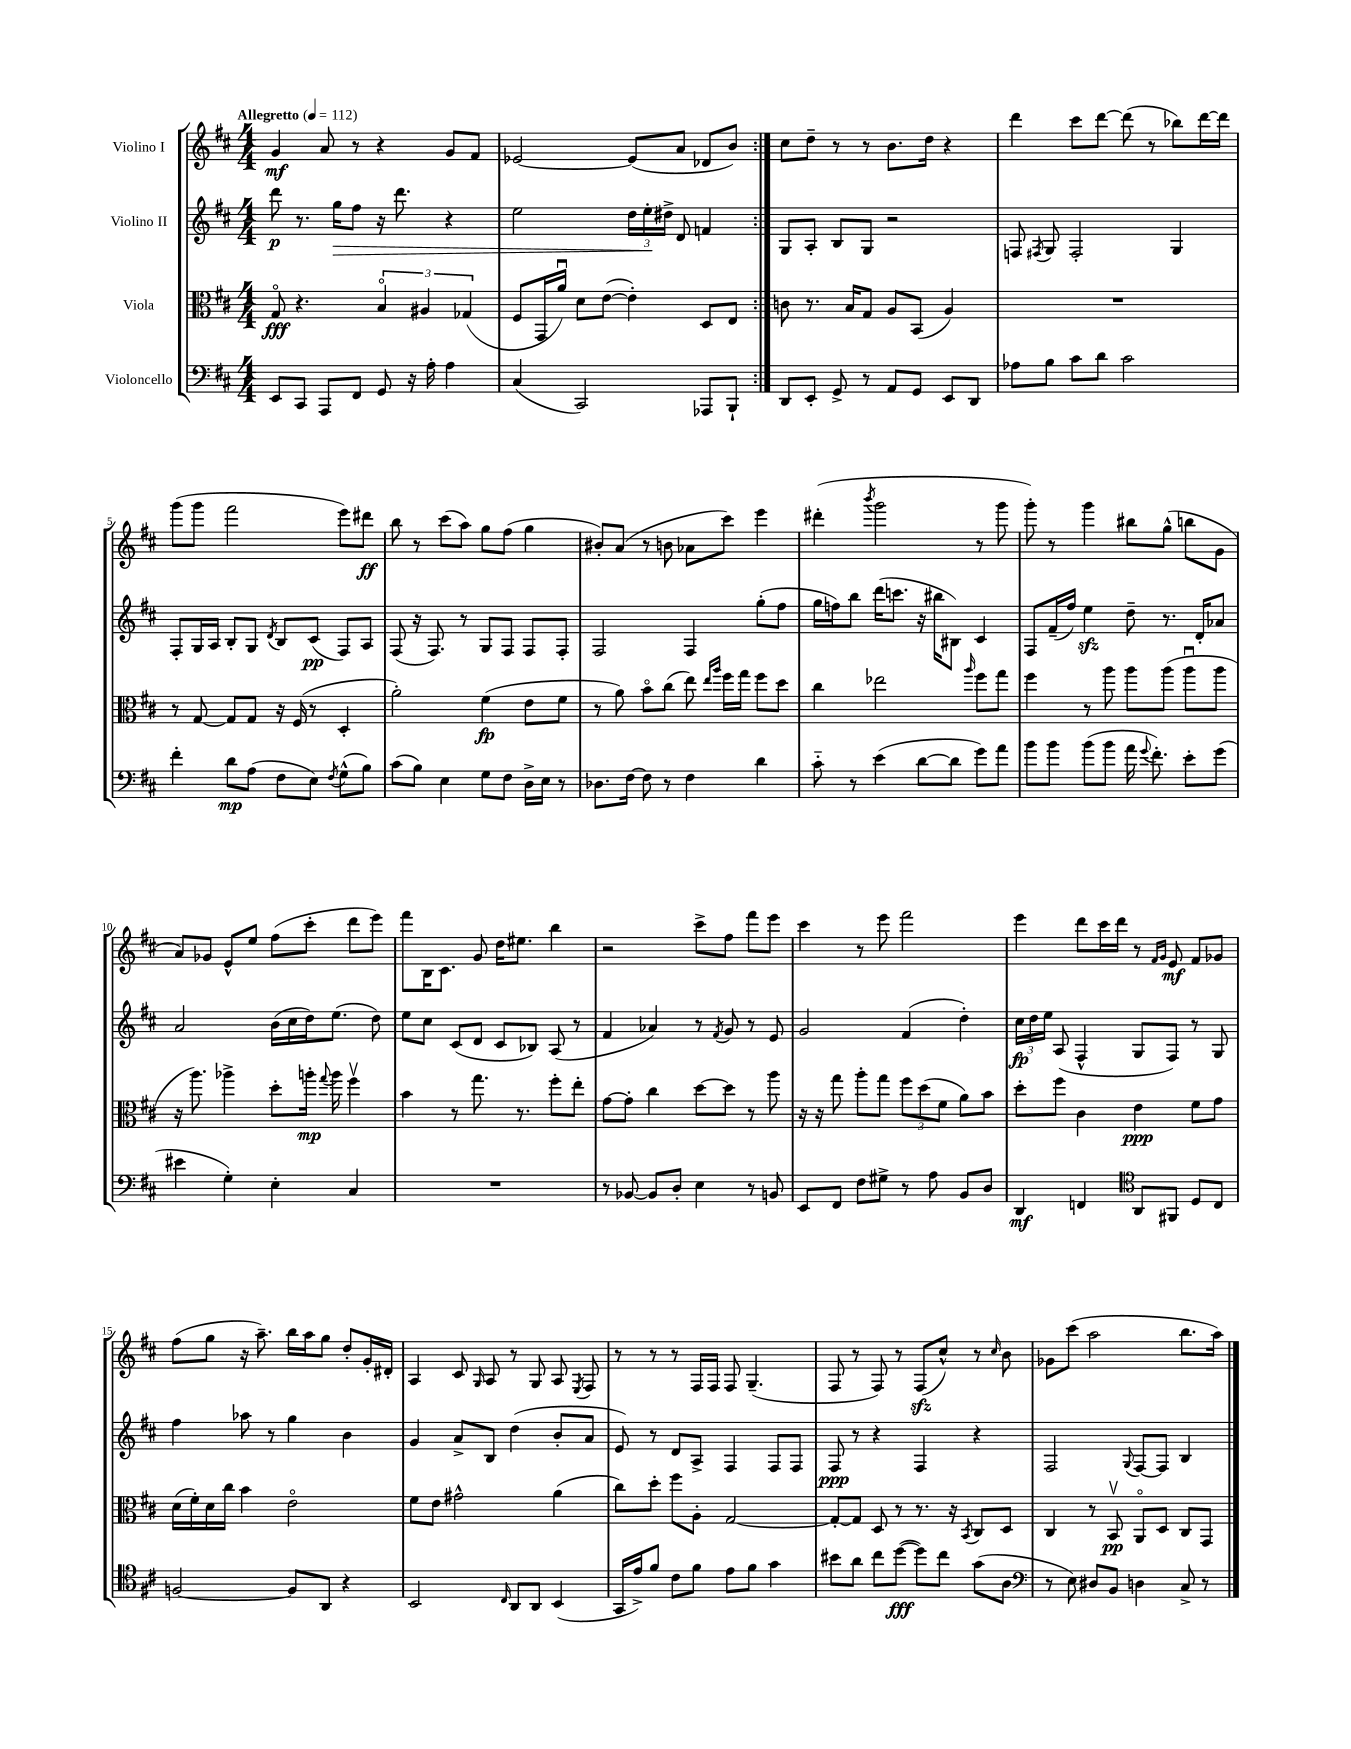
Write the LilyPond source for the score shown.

<<
\new StaffGroup <<
\new Staff = "s0" \with { instrumentName = "Violino I" } {
    \clef treble \key d \major \numericTimeSignature \time 4/4 \tempo "Allegretto" 4 = 112
    \autoBeamOff \repeat volta 2 { g'4\mf a'8 r8 r4 g'8[ fis'8] |
    ees'2~ ees'8[( a'8] des'8[ b'8]) | }
    cis''8[ d''8]-- r8 r8 b'8.[ d''16] r4 |
    d'''4 cis'''8[ d'''8]~ d'''8( r8 bes''8[) d'''16~ d'''16] |
    g'''8[( g'''8] fis'''2 e'''8[) dis'''8]\ff |
    b''8 r8 cis'''8[( a''8]) g''8[ fis''8]( g''4 |
    bis'8[-.) a'8]( r8 b'8 aes'8[ cis'''8]) e'''4 |
    dis'''4-.( \acciaccatura { b'''8 } g'''2 r8 g'''8 |
    g'''8-.) r8 g'''4 bis''8[ g''8]-^( b''8[ g'8] |
    a'8[) ges'8] e'8[-^ e''8] fis''8[( cis'''8]-. d'''8[ e'''8]) |
    fis'''8[ b16 cis'8.] g'8 d''16[ eis''8.] b''4 |
    r2 cis'''8[-> fis''8] fis'''8[ e'''8] |
    cis'''4 r8 e'''8 fis'''2 |
    e'''4 d'''8[ cis'''16 d'''16] r8 \grace { fis'16[ g'16] } e'8\mf fis'8[ ges'8] |
    fis''8[( g''8] r16 a''8.--) b''16[ a''16 g''8] d''8[-. g'16-. dis'16]-. |
    a4 cis'8 \grace { g16 } a8 r8 g8 a8 \acciaccatura { e8 } fis8 |
    r8 r8 r8 fis16[ fis16] fis8 g4.--( |
    fis8 r8 fis8) r8 fis8[\sfz( cis''8]-^) r8 \grace { cis''16 } b'8 |
    ges'8[ cis'''8]( a''2 b''8.[ a''16]) \bar "|." |
}
\new Staff = "s1" \with { instrumentName = "Violino II" } {
    \clef treble \key d \major \numericTimeSignature \time 4/4
    \autoBeamOff \repeat volta 2 { d'''8\p r8. g''16[\> fis''8] r16 d'''8. r4 |
    e''2 \tuplet 3/2 { d''16[ e''16-.\! dis''16]-> } d'8 f'4 | }
    g8[ a8]-. b8[ g8] r2 |
    f8 \acciaccatura { fis8 } g8 fis2-. g4 |
    fis8[-. g16 a16] b8[-. g8] \acciaccatura { d'8 } b8[ cis'8]\pp( fis8[) a8] |
    fis8( r16 fis8.) r8 g8[ fis8] fis8[ fis8]-. |
    fis2 fis4 g''8[-.( fis''8] |
    g''16[ f''16) b''8] d'''16[( c'''8.] r16 bis''16[ bis8]) cis'4 |
    fis8[ fis'16--( fis''16]) e''4\sfz d''8-- r8. d'16[-. aes'8] |
    a'2 b'16[( cis''16 d''16) e''8.]( d''8) |
    e''8[ cis''8] cis'8[( d'8] cis'8[ bes8]) a8( r8 |
    fis'4 aes'4) r8 \acciaccatura { fis'8 } g'8 r8 e'8 |
    g'2 fis'4( d''4-.) |
    \tuplet 3/2 { cis''16[\fp d''16 e''16] } a8( fis4-^ g8[ fis8]) r8 g8 |
    fis''4 aes''8 r8 g''4 b'4 |
    g'4 a'8[-> b8] d''4( b'8[-. a'8] |
    e'8) r8 d'8[ a8]-> fis4 fis8[ fis8] |
    fis8\ppp r8 r4 fis4 r4 |
    fis2 \appoggiatura { g8 } fis8[~ fis8] b4 \bar "|." |
}
\new Staff = "s2" \with { instrumentName = "Viola" } {
    \clef alto \key d \major \numericTimeSignature \time 4/4
    \autoBeamOff \repeat volta 2 { g8\flageolet\fff r4. \tuplet 3/2 { b4\flageolet ais4 ges4( } |
    fis8[ g,16 a'16]\downbow) d'8[ e'8]~( e'4-.) d8[ e8] | }
    c'8 r8. b16[ g8] a8[ b,8]( a4) |
    R1 |
    r8 g8~ g8[ g8] r16 fis16( r8 d4-. |
    a'2-.) fis'4\fp( e'8[ fis'8] |
    r8 a'8) b'8[\flageolet cis''8]( e''8) \grace { e''16[ a''16] } fis''16[ g''16] fis''8[ d''8] |
    cis''4 ees''2 \grace { a''16 } fis''8[ g''8] |
    fis''4 r8 a''8 a''8[ a''8]( a''8[\downbow a''8] |
    r16 a''8.) aes''4-> d''8[-. a''16]-.\mp \appoggiatura { g''8 } a''16 fis''4\upbow |
    b'4 r8 g''8. r8. fis''8[-. e''8]-. |
    g'8[~ g'8]-. cis''4 d''8[~ d''8] r8 a''8 |
    r16 r16 g''8 a''8[-. g''8] \tuplet 3/2 { fis''8[ d''8( fis'8] } a'8[) b'8] |
    d''8[-. fis''8] cis'4 e'4\ppp fis'8[ g'8] |
    d'16[( fis'16-.) d'16 cis''16] b'4 e'2\flageolet |
    fis'8[ e'8] gis'2-^ a'4( |
    cis''8[) d''8]-. fis''8[ a8]-. g2~ |
    g8[~-. g8] d8 r8 r8. r16 \acciaccatura { b,8 } cis8[ d8] |
    cis4 r8 b,8\upbow\pp a,8[\flageolet d8] cis8[ g,8] \bar "|." |
}
\new Staff = "s3" \with { instrumentName = "Violoncello" } {
    \clef bass \key d \major \numericTimeSignature \time 4/4
    \autoBeamOff \repeat volta 2 { e,8[ cis,8] a,,8[ fis,8] g,8 r16 a16-. a4 |
    cis4( cis,2) aes,,8[ b,,8]-! | }
    d,8[ e,8]-. g,8-> r8 a,8[ g,8] e,8[ d,8] |
    aes8[ b8] cis'8[ d'8] cis'2 |
    fis'4-. d'8[\mp a8]( fis8[ e8]) \acciaccatura { fis8 } g8[-^( b8]) |
    cis'8[( b8]) e4 g8[ fis8] d16[-> e16] r8 |
    des8.[ fis16]~ fis8 r8 fis4 d'4 |
    cis'8-_ r8 e'4( d'8[~ d'8] g'8[) a'8] |
    b'8[ b'8] b'8[( b'8] a'16 \appoggiatura { g'8 } fis'8.-.) e'8[-. g'8]( |
    eis'4 g4-.) e4-. cis4 |
    R1 |
    r8 bes,8~ bes,8[ d8]-. e4 r8 b,8 |
    e,8[ fis,8] fis8[ gis8]-> r8 a8 b,8[ d8] |
    d,4\mf f,4 \clef tenor a,8[ fis,8] d8[ cis8] |
    f2~ f8[ a,8] r4 |
    b,2 \grace { cis16 } a,8[ a,8] b,4( |
    g,16[ e'16->) fis'8] cis'8[ fis'8] e'8[ fis'8] g'4 |
    bis'8[ a'8] cis''8[ d''8]~\fff( d''8[) cis''8] g'8[( a8] |
    \clef bass r8 e8) dis8[ b,8] d4 cis8-> r8 \bar "|." |
}
>>
>>
